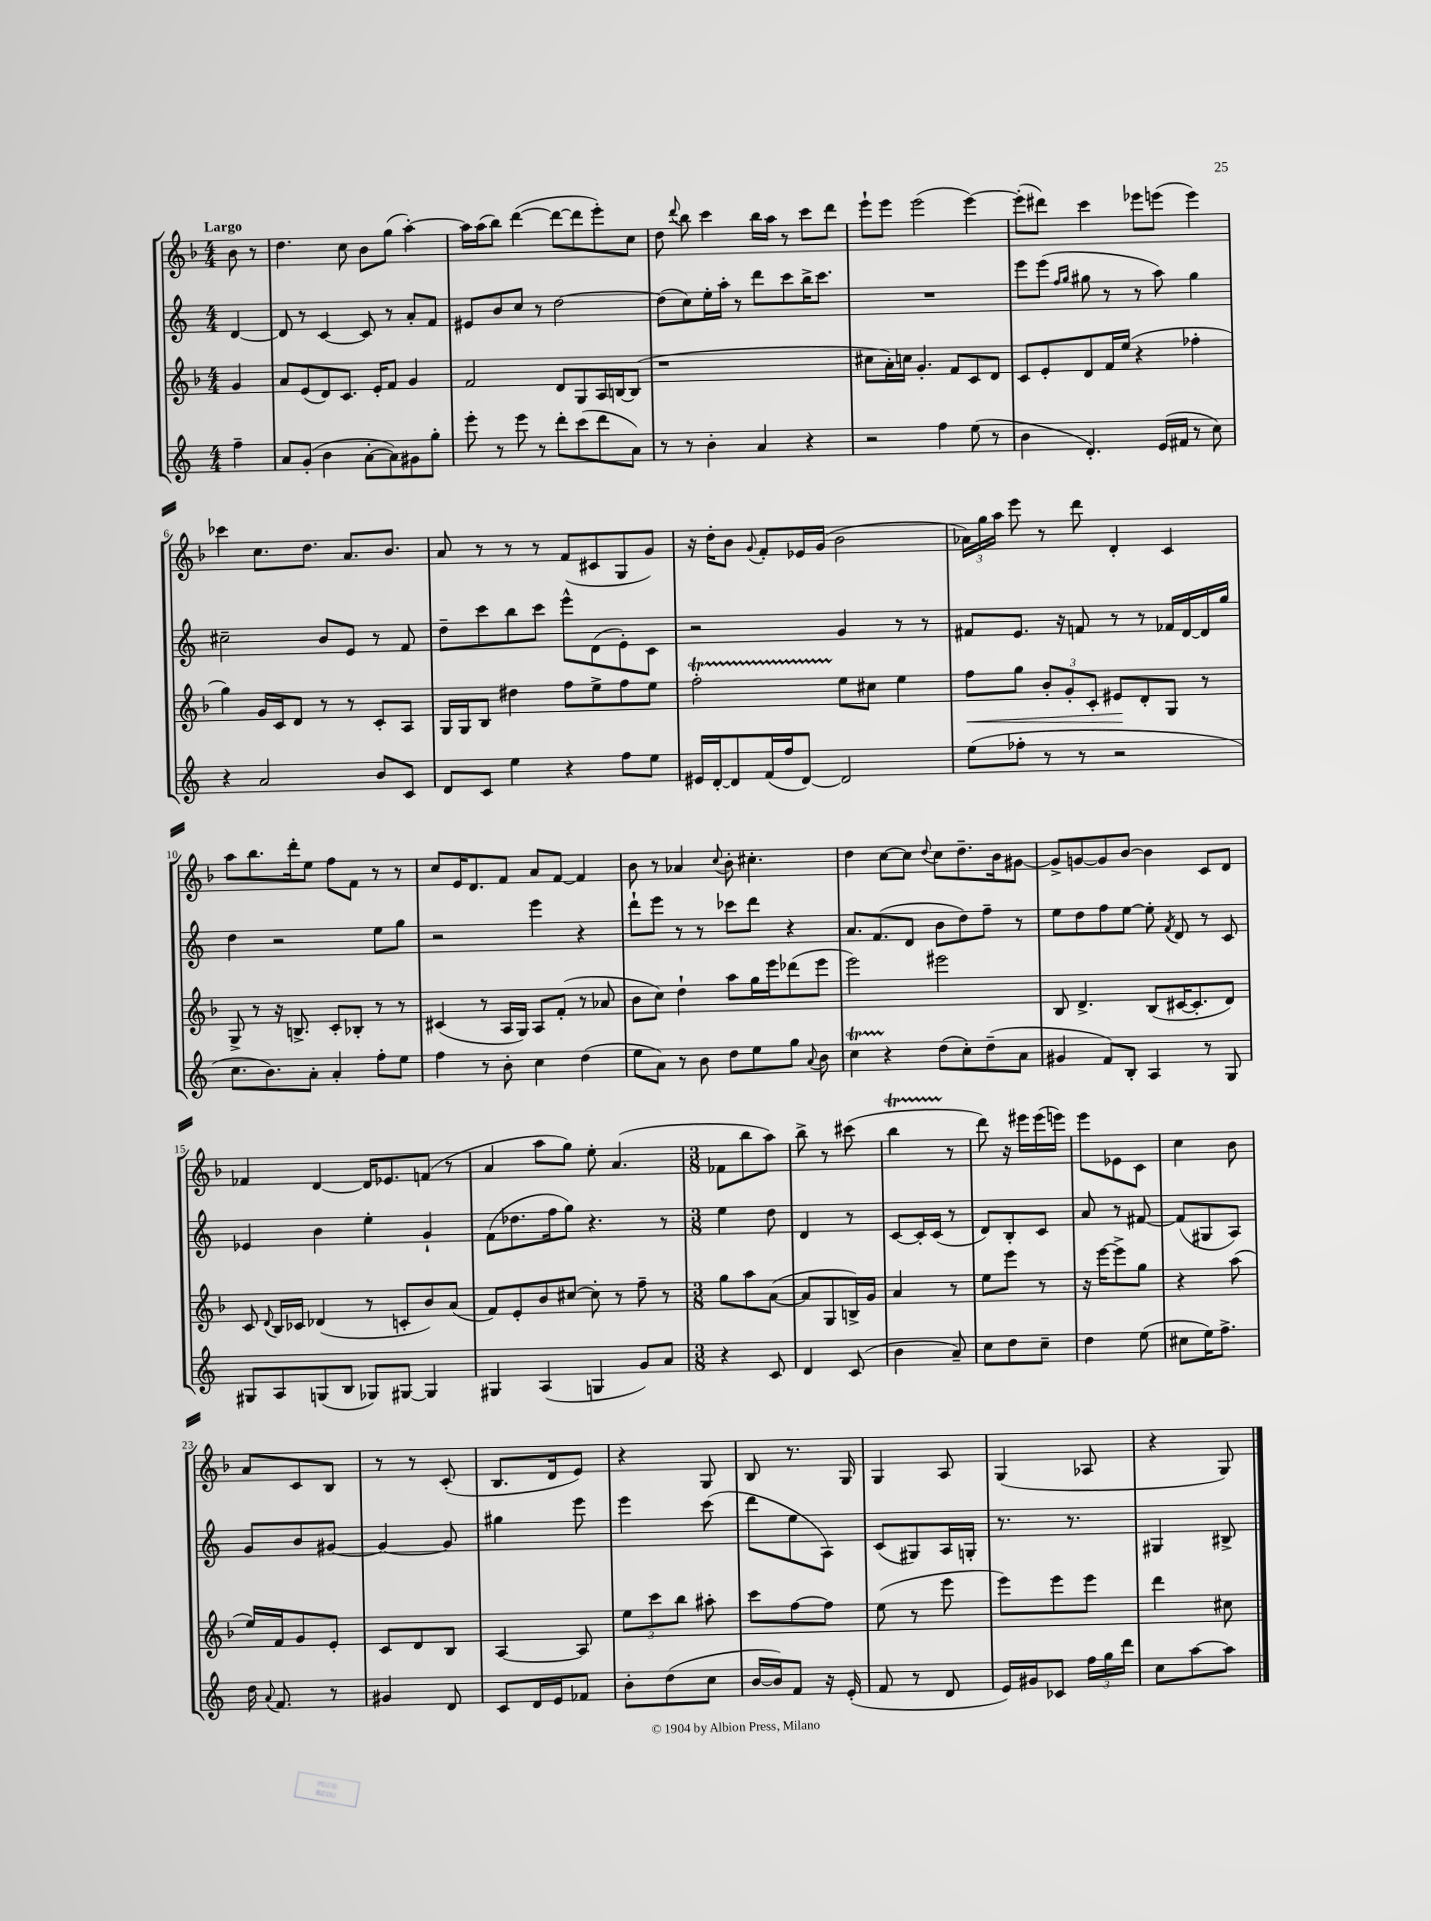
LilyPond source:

<<
\new StaffGroup <<
\new Staff = "s0" {
    \clef treble \key f \major \numericTimeSignature \time 4/4 \partial 4 \tempo "Largo"
    \autoBeamOff bes'8 r8 |
    d''4. c''8 bes'8[ g''8]( a''4~-.) |
    a''16[ a''16( bes''8]) d'''4~( d'''8[~ d'''8 e'''8-.) c''8] |
    d''8 \appoggiatura { d'''8 } bes''8 c'''4 bes''16[ a''16] r8 c'''8[ d'''8] |
    e'''8[-! e'''8] e'''2( e'''4~) |
    e'''8[-.( dis'''8]) c'''4 ees'''8[ e'''8]( e'''4) |
    ces'''4 c''8.[ d''8.] a'8.[ bes'8.] |
    a'8 r8 r8 r8 f'8[( cis'8 g8 g'8]) |
    r16 d''16[-. bes'8] \appoggiatura { g'8 } f'8[-. ees'16 g'16]( bes'2 |
    \tuplet 3/2 { aes'16[) g''16 a''16] } e'''8 r8 d'''8 d'4-. c'4 |
    a''8[ bes''8. d'''16-. e''8] f''8[ f'8] r8 r8 |
    c''8[ e'16 d'8. f'8] a'8[ f'8]~ f'4 |
    bes'8 r8 aes'4 \appoggiatura { c''8 } bes'8-. cis''4.-. |
    d''4 c''8[~ c''8] \appoggiatura { d''8 } c''8[ d''8.-- bes'16 gis'8]~ |
    gis'8[-> g'8~ g'8 bes'8]~ bes'4 c'8[ d'8] |
    fes'4 d'4~ d'16[ ees'8. f'8]( r8 |
    a'4 a''8[ g''8]) e''8-. a'4.( |
    \numericTimeSignature \time 3/8 fes'8[ bes''8 a''8]) |
    bes''8-> r8 cis'''8( |
    bes''4\startTrillSpan r8\stopTrillSpan |
    d'''8) r16 eis'''16[ eis'''16( e'''16]) |
    e'''8[ ees'8 c'8] |
    c''4 bes'8 |
    a'8[ c'8 bes8] |
    r8 r8 c'8-.( |
    bes8.[ d'16 e'8]) |
    r4 g8 |
    bes8 r8. g16 |
    g4 a8 |
    g4( aes8 |
    r4 g8) \bar "|." |
}
\new Staff = "s1" {
    \clef treble \key c \major \numericTimeSignature \time 4/4 \partial 4
    \autoBeamOff d'4~ |
    d'8 r8 c'4~ c'8 r8 a'8[-. f'8] |
    eis'8[ b'8 c''8] r8 d''2~ |
    d''8[( c''8) e''16-. a''16]-. r8 d'''8[ c'''8 b''16-> c'''8.] |
    R1 |
    e'''8[ e'''8]( \grace { f''16[ g''16] } gis''8 r8 r8 a''8) gis''4 |
    cis''2-- b'8[ e'8] r8 f'8 |
    d''8[-- c'''8 b''8 c'''8] e'''8[-^ d'8( e'8-.) c'8] |
    r2 g'4 r8 r8 |
    fis'8[ e'8.] r16 f'8 r8 r8 fes'16[ d'16~ d'16 g''16] |
    d''4 r2 e''8[ g''8] |
    r2 e'''4 r4 |
    d'''8[-! e'''8] r8 r8 ces'''8[ d'''8] r4 |
    a'8.[ f'8.( d'8] b'8[ d''8) f''8]-- r8 |
    e''8[ d''8 f''8 e''8]~ e''8-. \acciaccatura { f'8 } d'8 r8 c'8 |
    ees'4 b'4 e''4-. g'4-! |
    f'8[( des''8. f''16 g''8]) r4. r8 |
    \numericTimeSignature \time 3/8 e''4 d''8 |
    d'4 r8 |
    c'8[~ c'16-. c'16]( r8 |
    d'8[) b8-. c'8] |
    a'8 r8 fis'8~ |
    fis'8[( gis8 a8]) |
    g'8[ b'8 gis'8]~ |
    gis'4~ gis'8 |
    gis''4 e'''8 |
    e'''4 c'''8( |
    d'''8[ e''8 a8]) |
    c'8[( gis8) a16 g16]-. |
    r8. r8. |
    gis4 bis8-> \bar "|." |
}
\new Staff = "s2" {
    \clef treble \key f \major \numericTimeSignature \time 4/4 \partial 4
    \autoBeamOff g'4 |
    a'8[ e'8( d'8) c'8.] e'16[-. f'8] g'4 |
    f'2 d'8[ g8 a16 b16~ b8]( |
    r1 |
    cis''8[ a'16-.) c''16] g'4.-. f'8[ c'8 d'8] |
    c'8[ e'8-. d'8 f'16 e''16]( r4 fes''4-. |
    g''4) g'16[ c'16 d'8] r8 r8 c'8[-. a8] |
    g16[ g16 bes8] dis''4 f''8[ e''8-> f''8 e''8] |
    f''2-.\startTrillSpan e''8[\stopTrillSpan cis''8] e''4 |
    f''8[\< g''8] \tuplet 3/2 { bes'8[-. g'8-. c'8]-. } eis'8[\! d'8-. g8] r8 |
    g8-> r8 r16 b8.-> c'8[-. bes8]-. r8 r8 |
    cis'4( r8 a16[ g16]) a8[ f'8]-.( r8 aes'8 |
    bes'8[ c''8]) d''4-! a''8[ g''16 e'''16 des'''8( e'''8] |
    e'''2) eis'''2 |
    bes8 d'4.-> bes8[( cis'16~ cis'8.-. d'8]) |
    c'8 \appoggiatura { d'8 } bes16[ ces'16] des'4( r8 c'8[-. bes'8) a'8]( |
    f'8[) e'8-. bes'8 cis''8]~ cis''8-. r8 f''8-- r8 |
    \numericTimeSignature \time 3/8 g''8[ a''8 a'8]~( |
    a'8[ g8 b16->) g'16] |
    a'4 r8 |
    e''8[ e'''8] r8 |
    r16 e'''16[~ e'''8-> g''8] |
    r4 a''8( |
    e''16[) f'16 g'8 e'8]-. |
    c'8[ d'8 bes8] |
    a4~ a8 |
    \tuplet 3/2 { e''8[ c'''8 bes''8] } ais''8-. |
    c'''8[ f''8~ f''8] |
    e''8( r8 e'''8 |
    e'''8[) e'''8 e'''8] |
    d'''4 cis''8 \bar "|." |
}
\new Staff = "s3" {
    \clef treble \key c \major \numericTimeSignature \time 4/4 \partial 4
    \autoBeamOff f''4-- |
    a'8[ g'8]-.( b'4 a'8[~-. a'8) gis'8 g''8]-. |
    e'''8-. r8 e'''8 r8 d'''8[-. c'''8( d'''8 a'8]) |
    r8 r8 b'4-. a'4 r4 |
    r2 f''4 e''8( r8 |
    b'4 d'4.-.) e'16[( fis'16] r8 c''8) |
    r4 a'2 b'8[ c'8] |
    d'8[ c'8] e''4 r4 f''8[ e''8] |
    eis'16[ d'16~-. d'8 f'16( f''16 d'8]~) d'2 |
    e''8[( fes''8]-. r8 r8 r2 |
    c''8.[ b'8.) a'8]-. a'4-. f''8[-. e''8] |
    f''4 r8 b'8-. c''4 d''4( |
    e''8[ a'8]) r8 b'8 d''8[ e''8 g''8] \appoggiatura { a'8 } b'8 |
    c''4\startTrillSpan r4\stopTrillSpan d''8[( c''8-.) d''8--( a'8] |
    gis'4 f'8[) b8]-. a4 r8 g8 |
    gis8[ a8 g8( b8] ges8[) gis8]~ gis4 |
    gis4 a4( g4 g'8[) a'8] |
    \numericTimeSignature \time 3/8 r4 c'8 |
    d'4 c'8( |
    b'4 a'8--) |
    c''8[ d''8 c''8]-- |
    d''4 e''8( |
    cis''8[ e''16) f''8.]-> |
    d''16 \appoggiatura { a'8 } f'8. r8 |
    gis'4 d'8 |
    c'8[ d'16 e'16 fes'8] |
    b'8[-. d''8( c''8] |
    b'16[~ b'16) f'8] r16 e'16-.( |
    f'8 r8 d'8 |
    e'16[) gis'16 ces'8] \tuplet 3/2 { f''16[ g''16 d'''16] } |
    c''8[ a''8~ a''8] \bar "|." |
}
>>
>>
